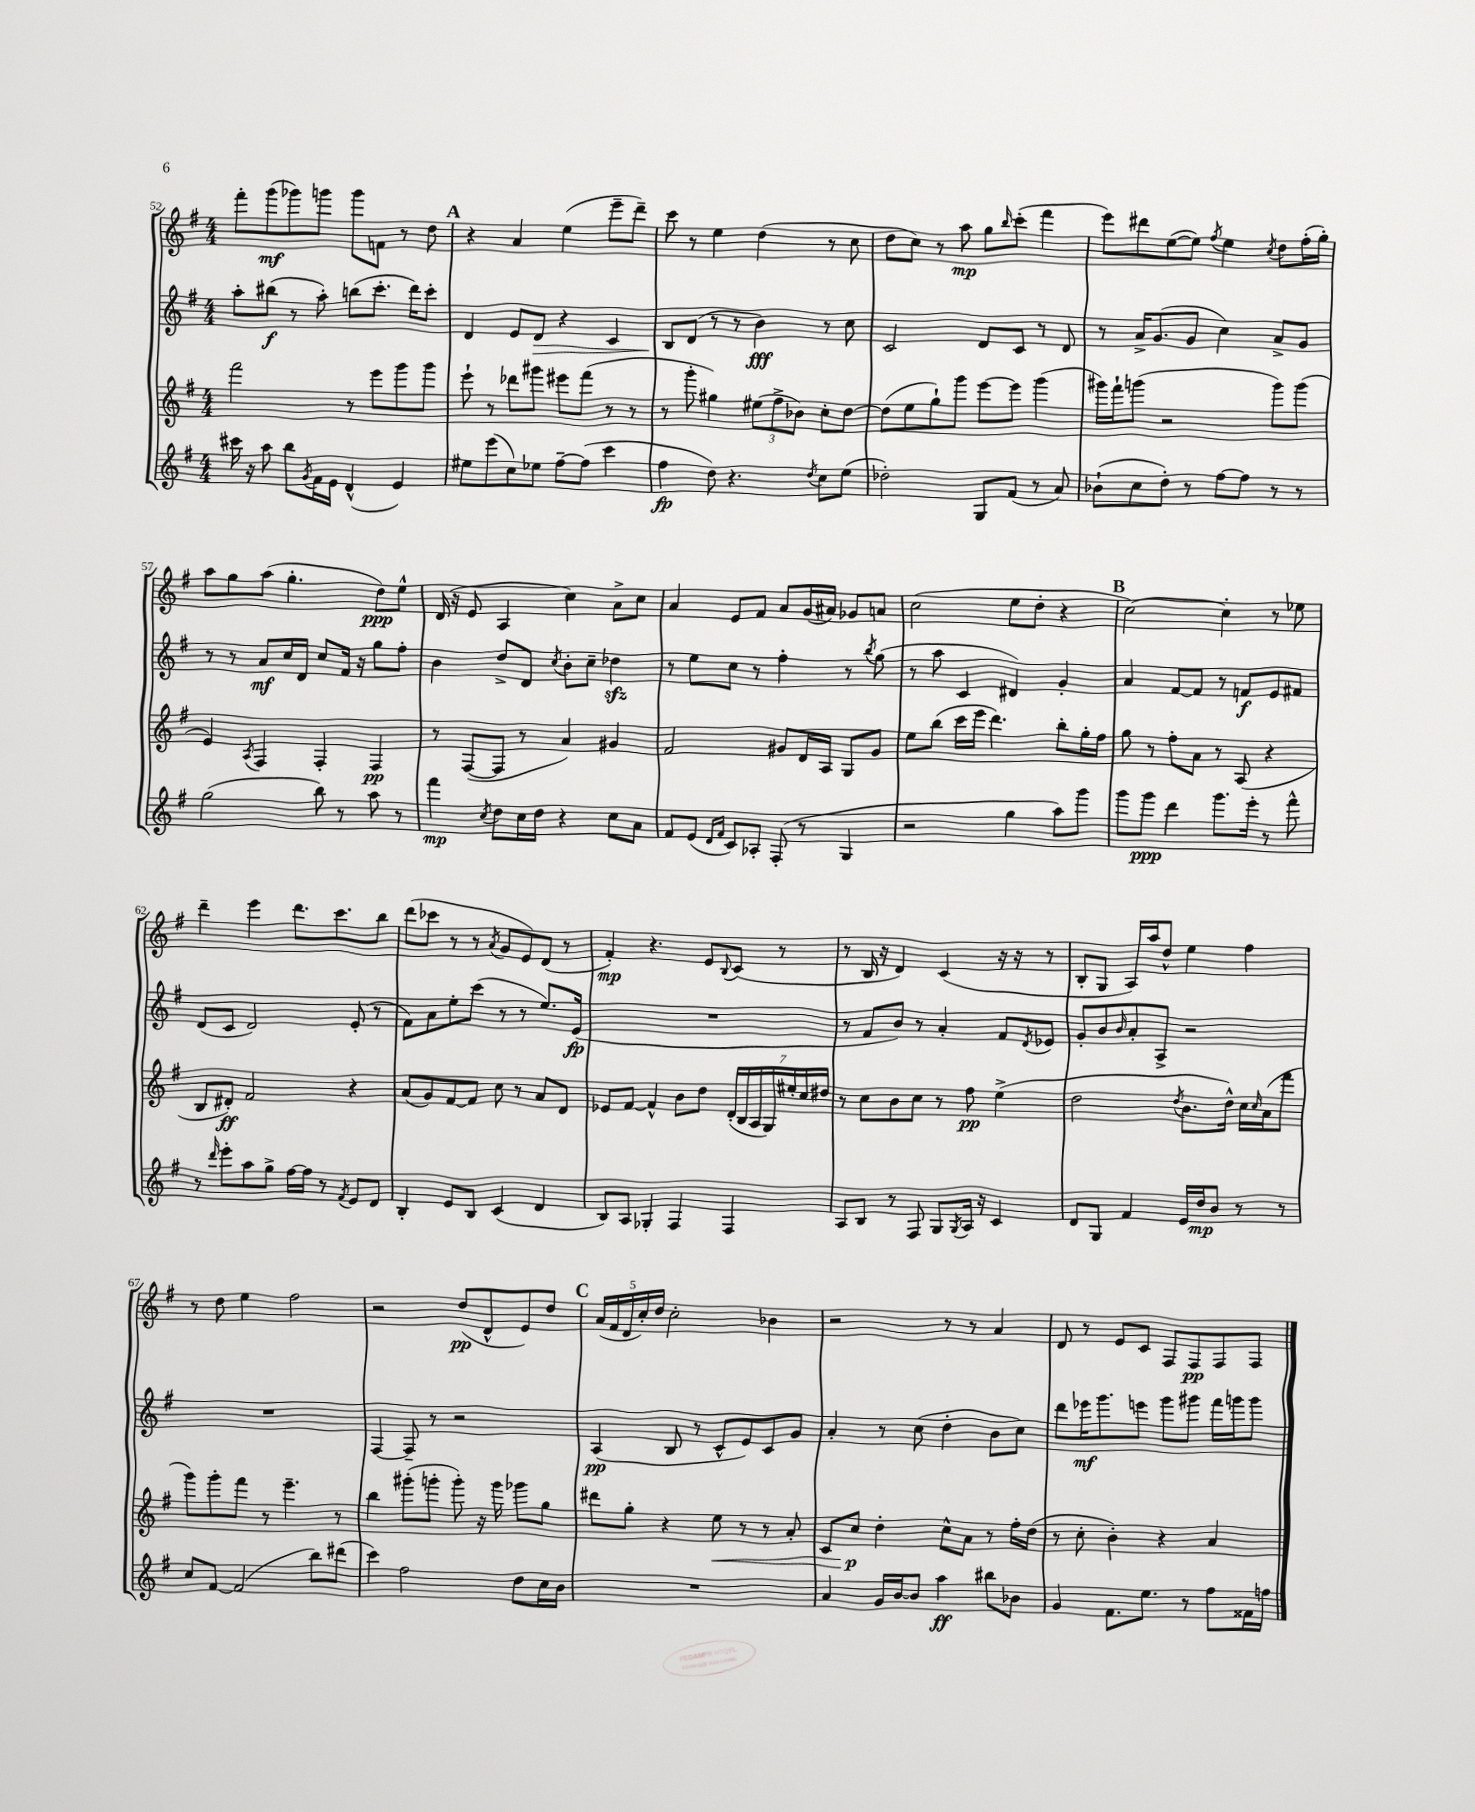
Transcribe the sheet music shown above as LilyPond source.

<<
\new StaffGroup <<
\new Staff = "s0" {
    \clef treble \key g \major \numericTimeSignature \time 4/4
    fis'''8-. g'''8\mf( ges'''8) g'''8 g'''8 f'8 r8 d''8 |
    \mark \markup { \bold "A" } r4 a'4 e''4( e'''8-- d'''8--) |
    c'''8 r8 e''4 d''4( r8 c''8 |
    d''8 c''8) r8 a''8\mp g''8 \grace { b''16 } c'''8-.( fis'''4 |
    e'''8) dis'''8 e''8~( e''8) \acciaccatura { fis''8 } e''4 \acciaccatura { c''8 } d''8 fis''16-.( g''16-.) |
    a''8 g''8 a''8( g''4.-. d''8\ppp) e''8-^ |
    d'16( r16 e'8 a4 c''4) a'8-> c''8 |
    a'4 e'8 fis'8 a'8 g'16( ais'16) ges'8 a'8 |
    c''2( e''8 d''8-. r4 |
    \mark \markup { \bold "B" } c''2~) c''4-. r8 ees''8 |
    d'''4-- e'''4 d'''8. c'''8. b''8 |
    d'''8( ces'''8 r8 r8 \acciaccatura { a'8 } g'8 e'8) d'8( r8 |
    fis'4-.\mp) r4. e'8 \appoggiatura { b8 } c'8( r8 |
    r8 b16 r16 d'4) c'4( r16 r16 r8 |
    b8-. g8 a16) a''16 d''8-^ e''4 fis''4 |
    r8 d''8 e''4 fis''2 |
    r2 d''8\pp( d'8-^ e'8) d''8 |
    \mark \markup { \bold "C" } \tuplet 5/4 { a'16( fis'16 d'16 c''16-.) d''16 } c''2-. bes'4 |
    r2 r8 r8 a'4 |
    d'8 r8 e'8 c'8 fis8 fis8\pp fis8 fis8 \bar "|." |
}
\new Staff = "s1" {
    \clef treble \key g \major \numericTimeSignature \time 4/4
    a''8-. bis''8\f( r8 a''8-.) b''8( c'''8.-. d'''16) c'''8-. |
    \mark \markup { \bold "A" } d'4 e'8 d'8\> r4 c'4 |
    b8\! d'8( r8 r8 b'4\fff) r8 c''8 |
    c'2 d'8 c'8 r8 d'8 |
    r8 a'16-> g'8.( g'8 c''4) a'8-> g'8 |
    r8 r8 a'8\mf c''16 d'16 c''8 fis'16 r16 g''8 fis''8-. |
    b'4 d''8-> d'8 \acciaccatura { c''8 } b'8-. c''8-- des''4\sfz |
    r8 e''8 c''8 r8 fis''4-. r8 \acciaccatura { b''8 } g''8( |
    r8 a''8 c'4 dis'4) g'4-. |
    \mark \markup { \bold "B" } a'4 fis'8~ fis'8 r8 f'8\f e'8 fis'8 |
    d'8( c'8 d'2) e'8-.( r8 |
    fis'8) a'8 e''8-. c'''8( r8 r8 e''8.) e'16\fp( |
    R1 |
    r8 fis'8 b'8) r8 a'4-. fis'8 \acciaccatura { d'8 } ees'8 |
    g'8-. b'8 \grace { b'16 } a'8-. a8-> r2 |
    R1 |
    fis4~ fis8-- r8 r2 |
    \mark \markup { \bold "C" } a4\pp( b8 r8 c'8-^ e'8) c'8 g'8 |
    a'4-. r8 c''8( d''4-. b'8 c''8) |
    d'''8 ees'''16\mf g'''8. e'''8 g'''8 gis'''8 fis'''16 g'''16 g'''8 \bar "|." |
}
\new Staff = "s2" {
    \clef treble \key g \major \numericTimeSignature \time 4/4
    fis'''2 r8 e'''8 g'''8 g'''8 |
    \mark \markup { \bold "A" } e'''8-! r8 des'''8 gis'''8 eis'''8 fis'''8( r8 r8 |
    r8 g'''8-. gis''4) \tuplet 3/2 { eis''8( fis''8-> bes'8) } c''8-. d''8~ |
    d''8( e''8 g''8-!) g'''8 e'''8~ e'''8 g'''4( |
    gis'''16) fis'''16-! g'''8( r2 g'''8) g'''8( |
    e'4) \acciaccatura { a8 } fis4 fis4-. fis4\pp |
    r8 fis8~( fis8 r8 a'4) gis'4 |
    fis'2 gis'8 d'16 a16 g8 gis'8 |
    e''8 b''8( c'''16 e'''16 d'''4.) b''8-. g''16-. fis''16 |
    \mark \markup { \bold "B" } g''8 r8 fis''8-. a'8 r8 a8( r4 |
    b8 dis'8-.\ff) fis'2 r4 |
    a'8( g'8) fis'8~ fis'8 c''8 r8 a'8 d'8 |
    ees'8 fis'8~ fis'4-^ b'8 d''8 \tuplet 7/4 { d'16-.( b16 a16 g16) eis''16-. c''16 dis''16 } |
    r8 c''8 b'8 c''8 r8 fis''8\pp e''4->( |
    d''2 \acciaccatura { d''8 } b'8. d''16-^) c''16 \grace { c''16 } a'16( fis'''8 |
    g'''8) g'''8-. fis'''8 r8 e'''4.-- r8 |
    b''4 gis'''8-.( g'''8-. g'''8-.) r16 g'''16 ges'''8 g''8 |
    \mark \markup { \bold "C" } dis'''8 g''8-. r4 e''8\< r8 r8 a'8-. |
    c'8 c''8\p\! d''4-. c''8-^ a'8 r8 fis''16-. d''16( |
    r8 c''8-. b'4-.) r4 a'4 \bar "|." |
}
\new Staff = "s3" {
    \clef treble \key g \major \numericTimeSignature \time 4/4
    cis'''16 r16 a''8 b''8 \acciaccatura { g'8 } fis'16 e'16 d'4-^( e'4) |
    \mark \markup { \bold "A" } eis''8 e'''8( c''8) ees''8 fis''8~-- fis''8( c'''4 |
    fis''4\fp d''8) r4. \acciaccatura { d''8 } c''8 e''8( |
    des''2-.) g8 fis'8( r8 a'8) |
    bes'8-!( c''8 d''8-.) r8 fis''8~ fis''8 r8 r8 |
    g''2( b''8) r8 a''8 r8 |
    fis'''4\mp \acciaccatura { c''8 } d''8 c''16 d''16 r4 c''8 a'8 |
    fis'8 e'8( \grace { d'16 fis'16 } c'8) aes8-. fis8-.( r8 g4 |
    r2 g''4 a''8) g'''8 |
    \mark \markup { \bold "B" } g'''8 g'''8\ppp d'''4 g'''8. e'''16-. r8 fis'''8-^ |
    r8 \grace { d'''16 } e'''8-. a''8 g''8-> fis''16~ fis''16 r8 \acciaccatura { fis'8 } e'8 d'8 |
    b4-. e'8 b8 c'4( d'4 |
    b8) a8 ges4-. fis4 fis4 |
    a8 b8 r8 fis8 g8 \acciaccatura { g8 } a16 r16 c'4 |
    d'8 g8 fis'4 e'16 d''16\mp b'8 r8 r8 |
    c''8 fis'8~ fis'2( b''8) dis'''8( |
    c'''4) fis''2 d''8 c''16 b'16 |
    \mark \markup { \bold "C" } R1 |
    a'4 g'16 b'16~ b'8 a''4\ff bis''8 bes'8 |
    g'4 fis'8. e''8. r8 fis''8 fisis'16 f''16 \bar "|." |
}
>>
>>
\layout { \context { \Score currentBarNumber = #52 } }
